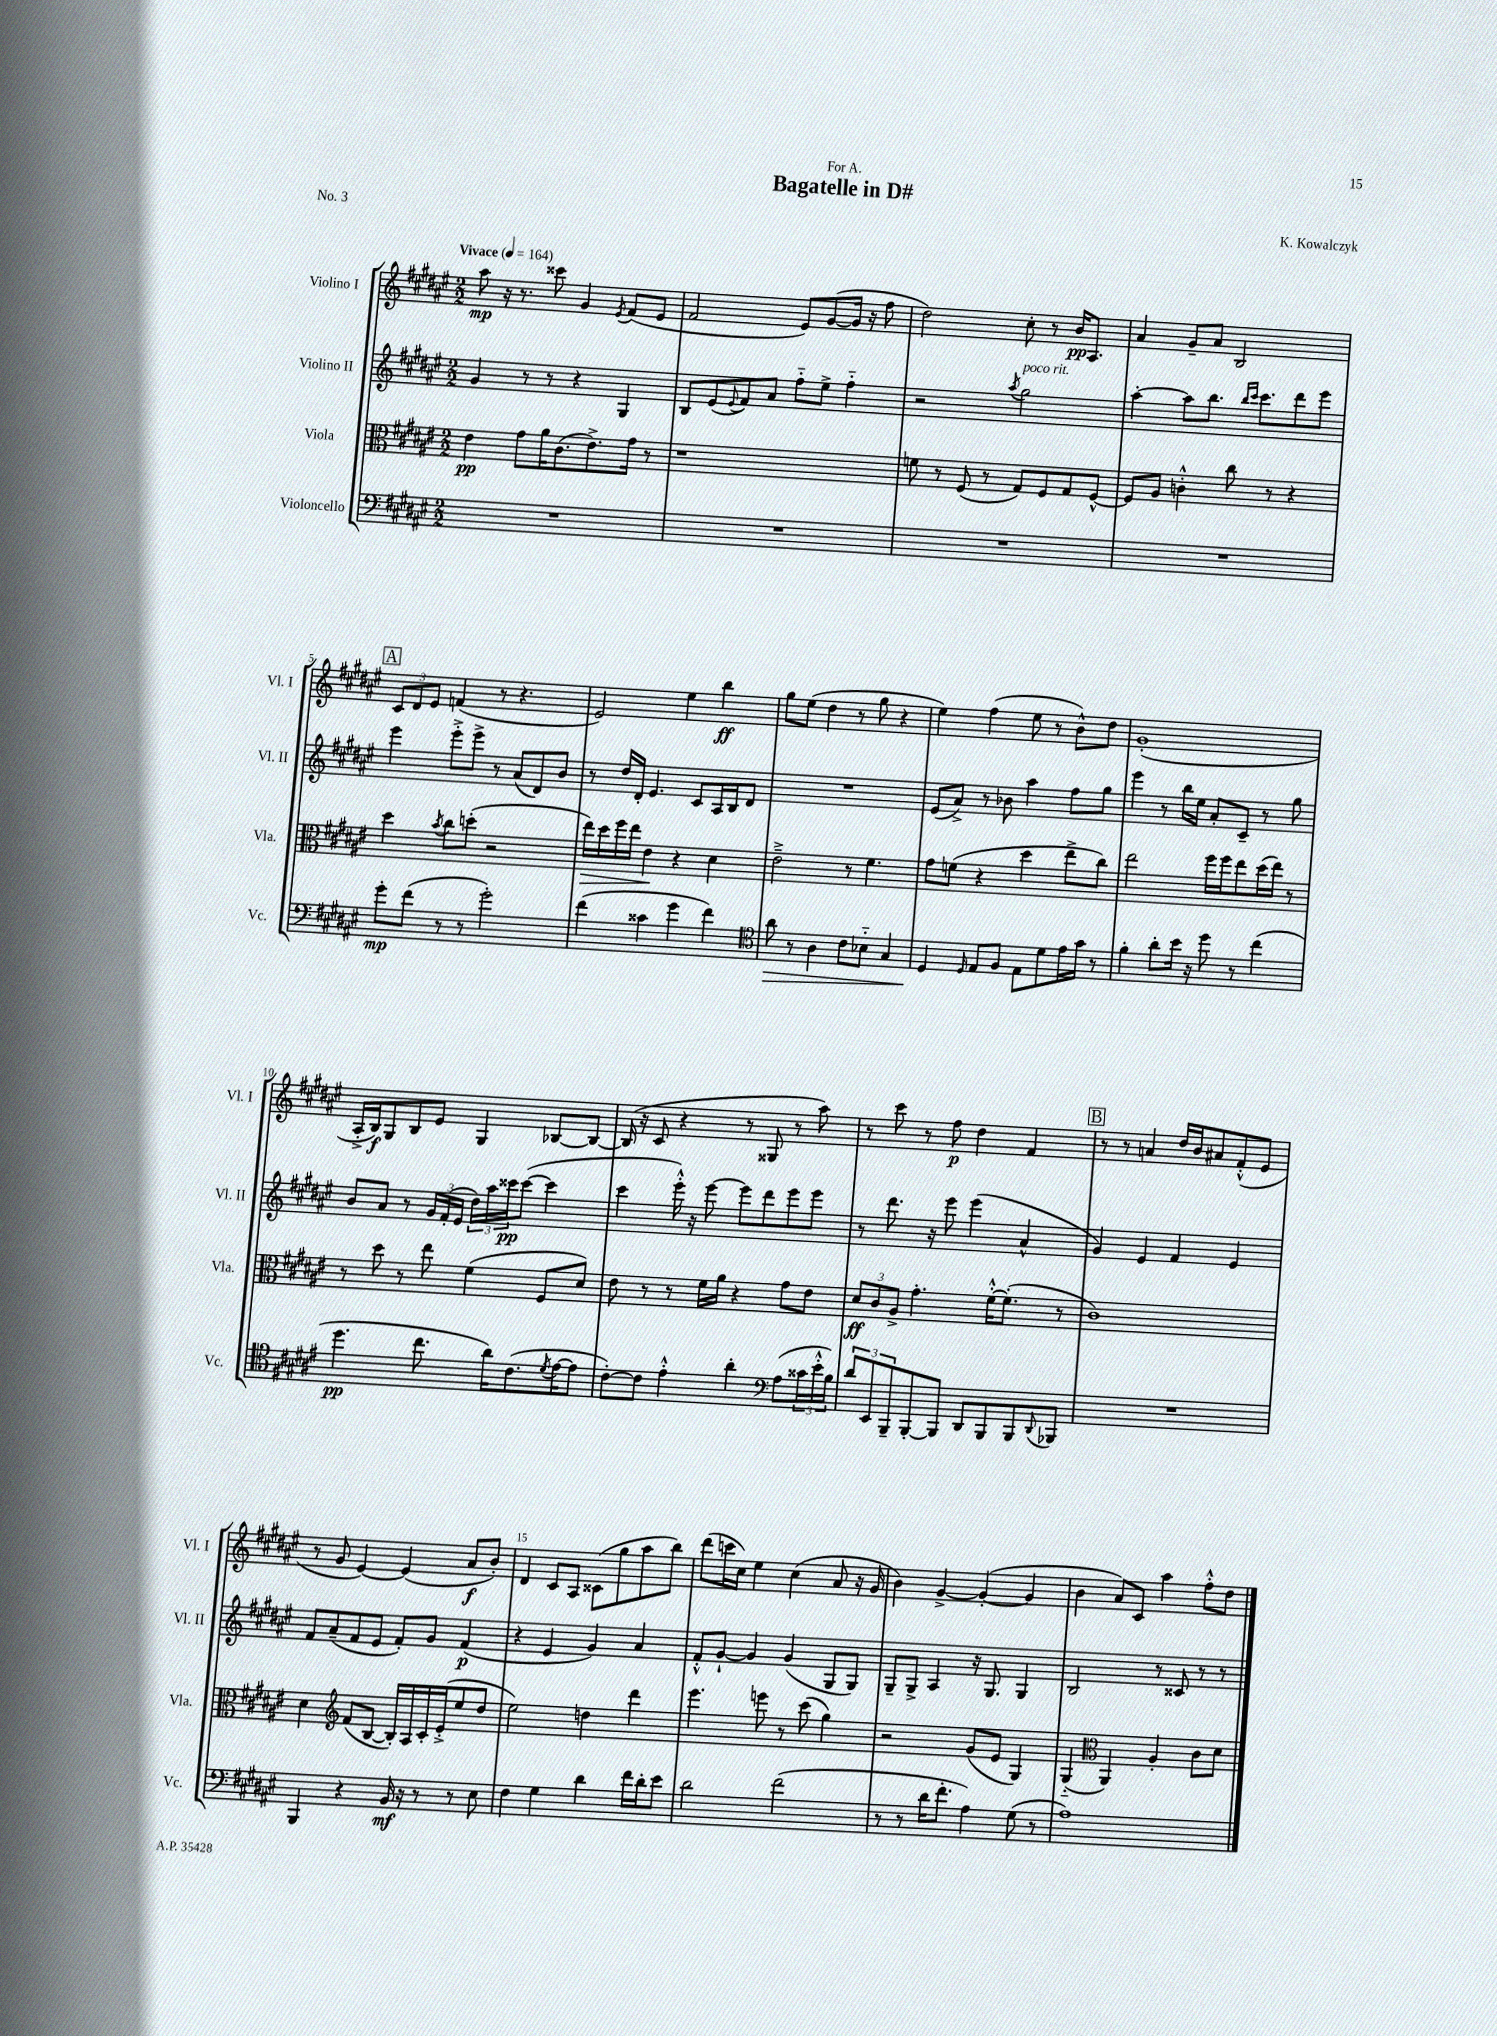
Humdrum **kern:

**kern	**kern	**kern	**kern
*staff4	*staff3	*staff2	*staff1
*clefF4	*clefC3	*clefG2	*clefG2
*k[f#c#g#d#a#e#]	*k[f#c#g#d#a#e#]	*k[f#c#g#d#a#e#]	*k[f#c#g#d#a#e#]
*M2/2	*M2/2	*M2/2	*M2/2
*MM164	*MM164	*MM164	*MM164
1r	4e#	4g#	8aa#
.	.	.	16r
.	.	.	8.r
.	8g#	8r	.
.	16a#	8r	8ccc##
.	(8.c#	.	.
.	.	4r	4g#
.	8.e#^)	.	.
.	.	.	8qe#
.	.	4G#	(8f#
.	16g#	.	.
.	8r	.	8e#
=	=	=	=
1r	1r	8B	2f#
.	.	(8e#	.
.	.	8qqe#	.
.	.	8f#)	.
.	.	8a#	.
.	.	8ff#'~	8e#)
.	.	8ee#^	([8g#
.	.	4ff#'~	16g#]
.	.	.	16r
.	.	.	8ff#
=	=	=	=
1r	8f	2r	2dd#)
.	8r	.	.
.	(8F#	.	.
.	8r	.	.
.	.	8qaa#	.
.	8G#)	2gg#	8cc#'
.	8F#	.	8r
.	8G#	.	16b
.	.	.	8.A#
.	[8F#^^	.	.
=	=	=	=
1r	8F#]	[4aa#'	4a#
.	8A#	.	.
.	4c'^^	8aa#]	8g#~
.	.	8.bb	8a#
.	8cc#	.	2B
.	.	16qqbb	.
.	.	16qqccc#	.
.	.	8.ccc#	.
.	8r	.	.
.	4r	8ddd#	.
.	.	8eee#	.
=	=	=	=
8g#'	4dd#	4eee#	12c#
.	.	.	12d#
(8f#	.	.	.
.	.	.	12e#
.	8qb	.	.
8r	8cc#	8eee#'^	(4f
8r	(8dd'	8eee#^	.
2g#')	2r	8r	8r
.	.	(8a#	4.r
.	.	8d#)	.
.	.	8b	.
=	=	=	=
(4f#	16ee#)	8r	2e#)
.	16dd#	.	.
.	16ff#	16dd#	.
.	16ee#	16d#'	.
4c##	4e#	4.e#	.
4g#	4r	.	4ee#
.	.	8c#	.
4f#)	4d#	16A#	4bb
.	.	16B	.
.	.	8d#	.
=	=	=	=
*clefC4	*	*	*
8a#	2e#~^	1r	8gg#
8r	.	.	(8ee#
4A#	.	.	4dd#
8c#	8r	.	8r
8B-'~	4.f#	.	8gg#
4G#	.	.	4r
=	=	=	=
4D#	8g#	(8e#	4ee#)
.	(8f	8a#^)	.
16qqD#	.	.	.
8E#	4r	8r	(4ff#
8F#	.	8b-	.
8E#	4dd#	4aa#	8ee#
8d#	.	.	8r
16e#	8ee#^	8ff#	8b^^)
16g#	.	.	.
8r	8cc#)	8gg#	8dd#
=	=	=	=
4f#'	2ee#	4eee#	(1g#'
8a#'	.	8r	.
16b	.	16bb	.
16r	.	16ee#	.
8dd#	16ff#	8a#'	.
.	16ff#	.	.
8r	8ee#	8c#~	.
(4cc#	(16dd#	8r	.
.	16ee#)	.	.
.	8r	8gg#	.
=	=	=	=
4.dd#	8r	8b	16A#'^
.	.	.	16B)
.	8dd#	8a#	8G#
.	8r	8r	8B
8.cc#	8ee#	24g#	8e#
.	.	(24f#'	.
.	.	24e#	.
.	(4f#	24dd#)	4G#
.	.	24aa#	.
16a#)	.	.	.
.	.	24ccc##	.
(8.c#	.	([8ccc##	.
.	8F#	4ccc##]	[8B-
8qd#	.	.	.
[16e#	.	.	.
8e#]	8d#)	.	8B-_
=	=	=	=
[8c#')	8e#	4ccc#	(16B-]
.	.	.	16r
8c#]	8r	.	8c#
4e#'^^	8r	16eee#'^^)	4r
.	.	16r	.
.	16f#	[8eee#	.
.	16a#	.	.
4a#'	4r	8eee#]	8r
.	.	8ddd#	8G##
*clefF4	*	*	*
(8A#	8g#	8eee#	8r
24c##	8e#	8eee#	8aa#)
24e#'^^	.	.	.
24B)	.	.	.
=	=	=	=
12d#	12d#	8r	8r
12EE#	12c#	.	.
.	.	8.ddd#	8ccc#
12BBB~	12A#^	.	.
[8BBB'	4.g#'	.	8r
.	.	16r	.
8BBB]	.	8eee#	8ff#
8DD#	.	(4eee#	4dd#
8BBB	[16f#'^^	.	.
.	(8.f#']	.	.
8BBB	.	4a#^^	4f#
8qqDD#	.	.	.
8BBB-	8r	.	.
=	=	=	=
1r	1c#)	4g#)	8r
.	.	.	8r
.	.	4e#	4a
.	.	4f#	16dd#
.	.	.	16b
.	.	.	8a#
.	.	4e#	(8f#'^^
.	.	.	8e#
=	=	=	=
4BBB	4d#	8f#	8r
.	.	(8a#~	8g#
*	*clefG2	*	*
4r	(8f#	8f#	[4e#)
.	[8B	8e#	.
16BB	16B'])	8f#')	(4e#]
16r	16A#	.	.
8r	16c#'	8g#	.
.	(16e#'^	.	.
8r	8ee#	(4f#	8a#
8E#	8dd#	.	8b')
=	=	=	=
4F#	2ee#)	4r	4d#
4G#	.	4e#	8c#
.	.	.	8A#
4d#	4dd	4g#)	(8c##
.	.	.	8gg#
16f#	4ddd#	4a#	8aa#
16d#'	.	.	.
8e#	.	.	8bb)
=	=	=	=
2d#	4.eee#	8f#'^^	(8ddd#
.	.	[8g#`	16ccc
.	.	.	16cc#)
.	.	4g#]	4ee#
.	8eee	.	.
(2f#	8r	(4g#	(4cc#
.	(8ccc#	.	.
.	4gg#)	8G#	8a#
.	.	8G#)	16r
.	.	.	16g#
=	=	=	=
8r	2r	8G#~	4b)
8r	.	8G#^	.
16d#	.	4A#	[4g#^
8.f#'	.	.	.
4A#)	(8g#	16r	(4g#'_
.	.	8.G#	.
.	8e#	.	.
(8G#	4G#)	4G#	4g#]
8r	.	.	.
=	=	=	=
1A#)	(4G#'~	2B	4b
*	*clefC3	*	*
.	4AA#)	.	8a#)
.	.	.	8c#
.	4A#'	8r	4aa#
.	.	8c##	.
.	8c#	8r	8ff#'^^
.	8d#	8r	8dd#
==	==	==	==
*-	*-	*-	*-
